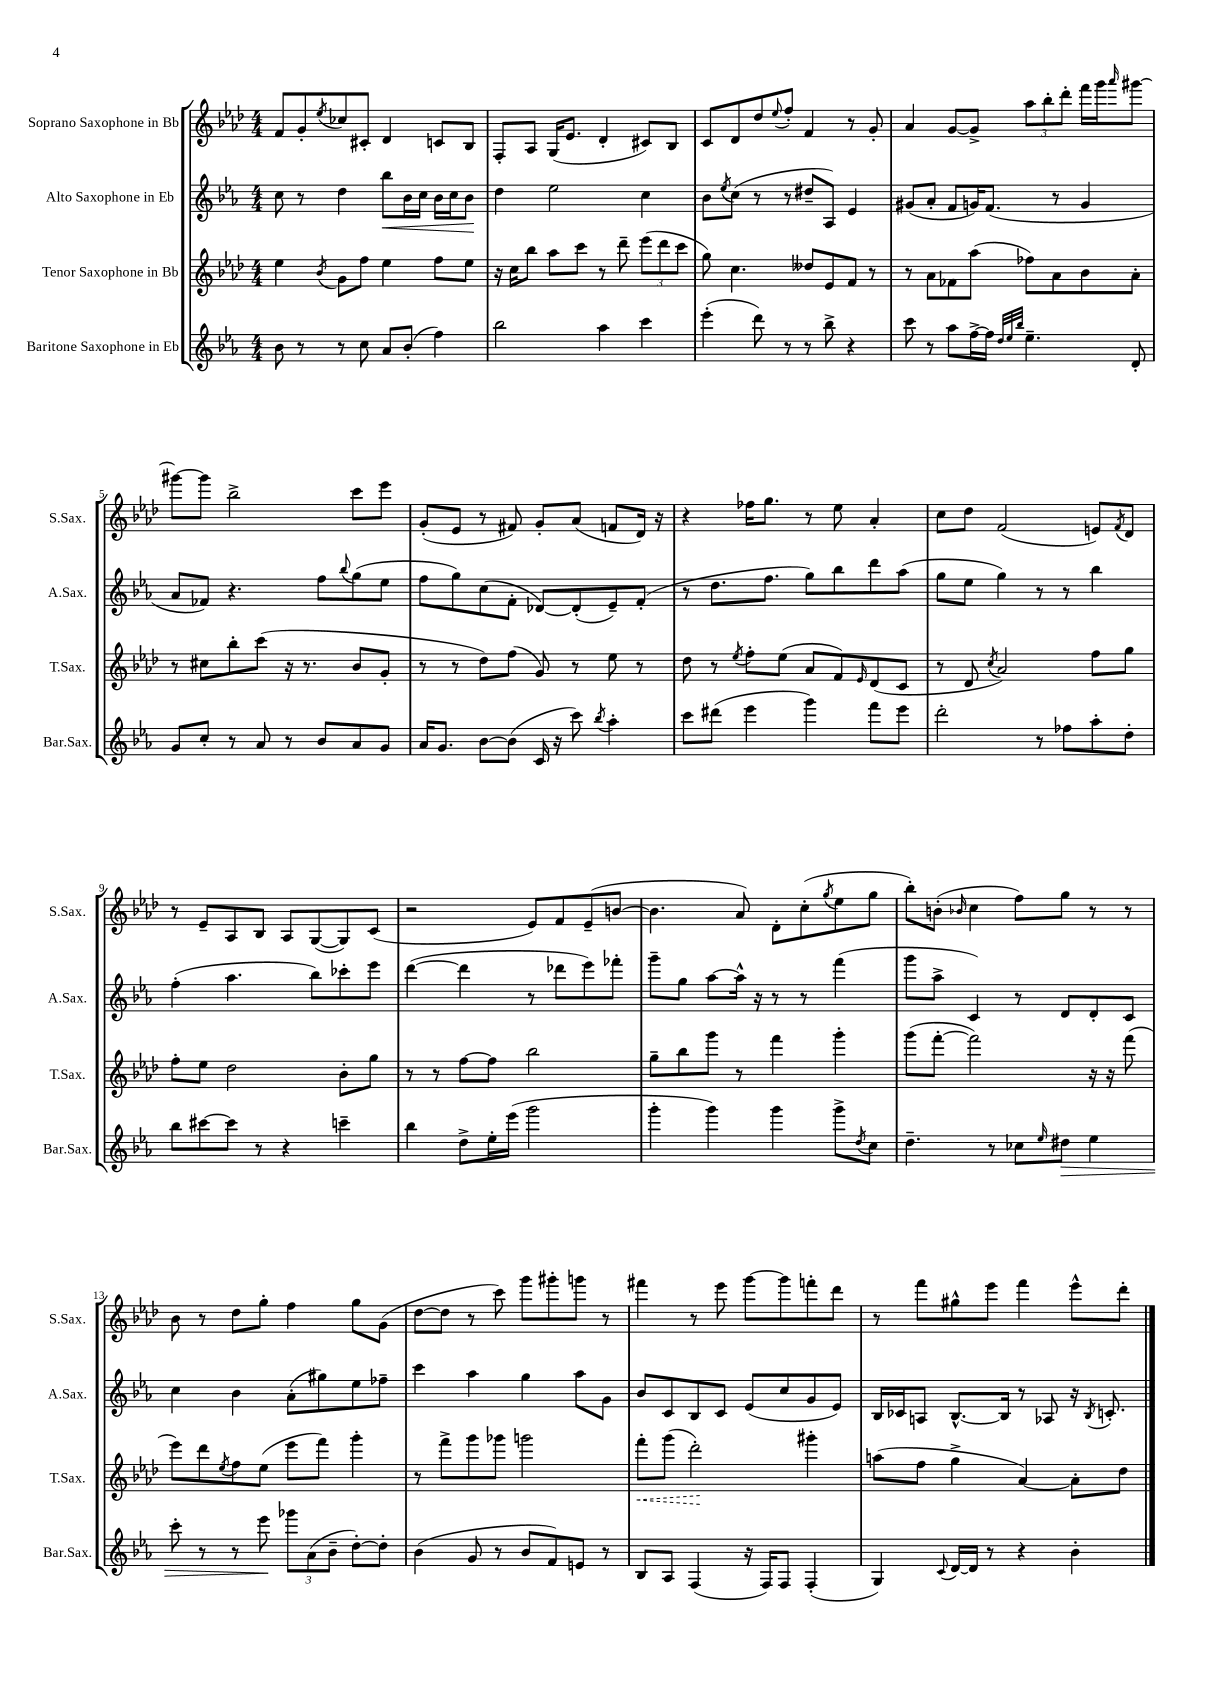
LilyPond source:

<<
\new StaffGroup <<
\new Staff = "s0" \with { instrumentName = "Soprano Saxophone in Bb" shortInstrumentName = "S.Sax." } {
    \clef treble \key aes \major \numericTimeSignature \time 4/4
    f'8 g'8-. \acciaccatura { ees''8 } ces''8 cis'8-. des'4 c'8 bes8 |
    f8-. aes8 g16( ees'8. des'4-. cis'8) bes8 |
    c'8 des'8 des''8 \appoggiatura { ees''8 } f''8-. f'4 r8 g'8-. |
    aes'4 g'8~ g'8-> \tuplet 3/2 { aes''8 bes''8-. des'''8-. } f'''16 g'''16 \grace { aes'''16 } gis'''8~ |
    gis'''8~ gis'''8 bes''2-> c'''8 ees'''8 |
    g'8-.( ees'8 r8 fis'8) g'8-. aes'8( f'8 des'16) r16 |
    r4 fes''16 g''8. r8 ees''8 aes'4-. |
    c''8 des''8 f'2( e'8) \acciaccatura { f'8 } des'8 |
    r8 ees'8-- aes8 bes8 aes8 g8~( g8) c'8( |
    r2 ees'8) f'8 ees'8--( b'8~ |
    b'4. aes'8) des'8-. c''8-.( \acciaccatura { g''8 } ees''8 g''8 |
    bes''8-.) b'8-.( \grace { bes'16 } c''4 f''8) g''8 r8 r8 |
    bes'8 r8 des''8 g''8-. f''4 g''8 g'8( |
    des''8~ des''8 r8 c'''8) g'''8 gis'''8-. g'''8 r8 |
    fis'''4 r8 ees'''8 g'''8~ g'''8 f'''8-. des'''8 |
    r8 f'''8 gis''8-^ ees'''8 f'''4 ees'''8-^ des'''8-. \bar "|." |
}
\new Staff = "s1" \with { instrumentName = "Alto Saxophone in Eb" shortInstrumentName = "A.Sax." } {
    \clef treble \key ees \major \numericTimeSignature \time 4/4
    c''8 r8 d''4 bes''8\< bes'16 c''16 bes'16 c''16 bes'8\! |
    d''4 ees''2 c''4 |
    bes'8 \acciaccatura { ees''8 } c''8( r8 r8 dis''8-- aes8) ees'4 |
    gis'8( aes'8-. f'8 g'16) f'8.( r8 g'4 |
    aes'8 fes'8) r4. f''8 \appoggiatura { bes''8 } g''8( ees''8 |
    f''8 g''8) c''8( f'8-. des'8~) des'8-.( ees'8--) f'8-.( |
    r8 d''8. f''8. g''8) bes''8 d'''8 aes''8( |
    g''8 ees''8 g''4) r8 r8 bes''4 |
    f''4-.( aes''4. bes''8) ces'''8-. ees'''8 |
    d'''4~( d'''4 r8 des'''8 ees'''8) fes'''8-. |
    g'''8-- g''8 aes''8~ aes''16-^ r16 r8 r8 f'''4( |
    g'''8 aes''8-> c'4) r8 d'8 d'8-. c'8 |
    c''4 bes'4 aes'8-.( gis''8) ees''8 fes''8-- |
    c'''4 aes''4 g''4 aes''8 g'8 |
    bes'8 c'8 bes8 c'8 ees'8( c''8 g'8 ees'8) |
    bes16 ces'16 a8 bes8.~-^ bes16 r8 aes8 r16 \acciaccatura { bes8 } c'8.-. \bar "|." |
}
\new Staff = "s2" \with { instrumentName = "Tenor Saxophone in Bb" shortInstrumentName = "T.Sax." } {
    \clef treble \key aes \major \numericTimeSignature \time 4/4
    ees''4 \acciaccatura { bes'8 } g'8 f''8 ees''4 f''8 ees''8 |
    r16 c''16 bes''8 aes''8 c'''8 r8 des'''8-- \tuplet 3/2 { ees'''8( des'''8 c'''8 } |
    g''8) c''4. deses''8 ees'8 f'8 r8 |
    r8 aes'8 fes'8 aes''8( fes''8) aes'8 bes'8 aes'8-. |
    r8 cis''8 bes''8-. c'''8( r16 r8. bes'8 g'8-. |
    r8 r8 des''8) f''8( g'8) r8 ees''8 r8 |
    des''8 r8 \acciaccatura { ees''8 } f''8-. ees''8( aes'8 f'8) \grace { ees'16 } des'8( c'8 |
    r8 des'8 \acciaccatura { c''8 } aes'2) f''8 g''8 |
    f''8-. ees''8 des''2 bes'8-. g''8 |
    r8 r8 f''8~ f''8 bes''2 |
    g''8-- bes''8 g'''8 r8 f'''4 g'''4-. |
    g'''8( f'''8~-. f'''2) r16 r16 f'''8( |
    ees'''8) des'''8 \acciaccatura { ees''8 } f''8 ees''8( ees'''8 f'''8) g'''4-. |
    r8 f'''8-> g'''8 ges'''8 g'''2 |
    \once \override Hairpin.style = #'dashed-line f'''8-.\< g'''8( des'''2-.\!) gis'''4-. |
    a''8( f''8 g''4-> aes'4~) aes'8-. des''8 \bar "|." |
}
\new Staff = "s3" \with { instrumentName = "Baritone Saxophone in Eb" shortInstrumentName = "Bar.Sax." } {
    \clef treble \key ees \major \numericTimeSignature \time 4/4
    bes'8 r8 r8 c''8 aes'8 bes'8-.( f''4) |
    bes''2 aes''4 c'''4 |
    ees'''4-.( d'''8) r8 r8 bes''8-> r4 |
    c'''8 r8 aes''8 f''16~-> f''16 \grace { d''32 ees''32 bes''32 } ees''4.-- d'8-. |
    g'8 c''8-. r8 aes'8 r8 bes'8 aes'8 g'8 |
    aes'16 g'8. bes'8~ bes'8( c'16 r16 c'''8) \acciaccatura { bes''8 } aes''4-. |
    c'''8 dis'''8( ees'''4 g'''4) f'''8 ees'''8 |
    d'''2-. r8 fes''8 aes''8-. d''8-. |
    bes''8 cis'''8~ cis'''8 r8 r4 c'''4-- |
    bes''4 d''8-> ees''16-. ees'''16( g'''2 |
    g'''4-. g'''4) g'''4 g'''8-> \acciaccatura { d''8 } c''8 |
    d''4.-- r8 ces''8 \grace { ees''16 } dis''8\> ees''4 |
    c'''8-. r8 r8 ees'''8\! \tuplet 3/2 { ges'''8 aes'8( bes'8-- } d''8~-.) d''8-. |
    bes'4( g'8 r8 bes'8 f'8) e'8 r8 |
    bes8 aes8 f4( r16 f16) f8 f4-.( |
    g4) \appoggiatura { c'8 } d'16~ d'16 r8 r4 bes'4-. \bar "|." |
}
>>
>>
